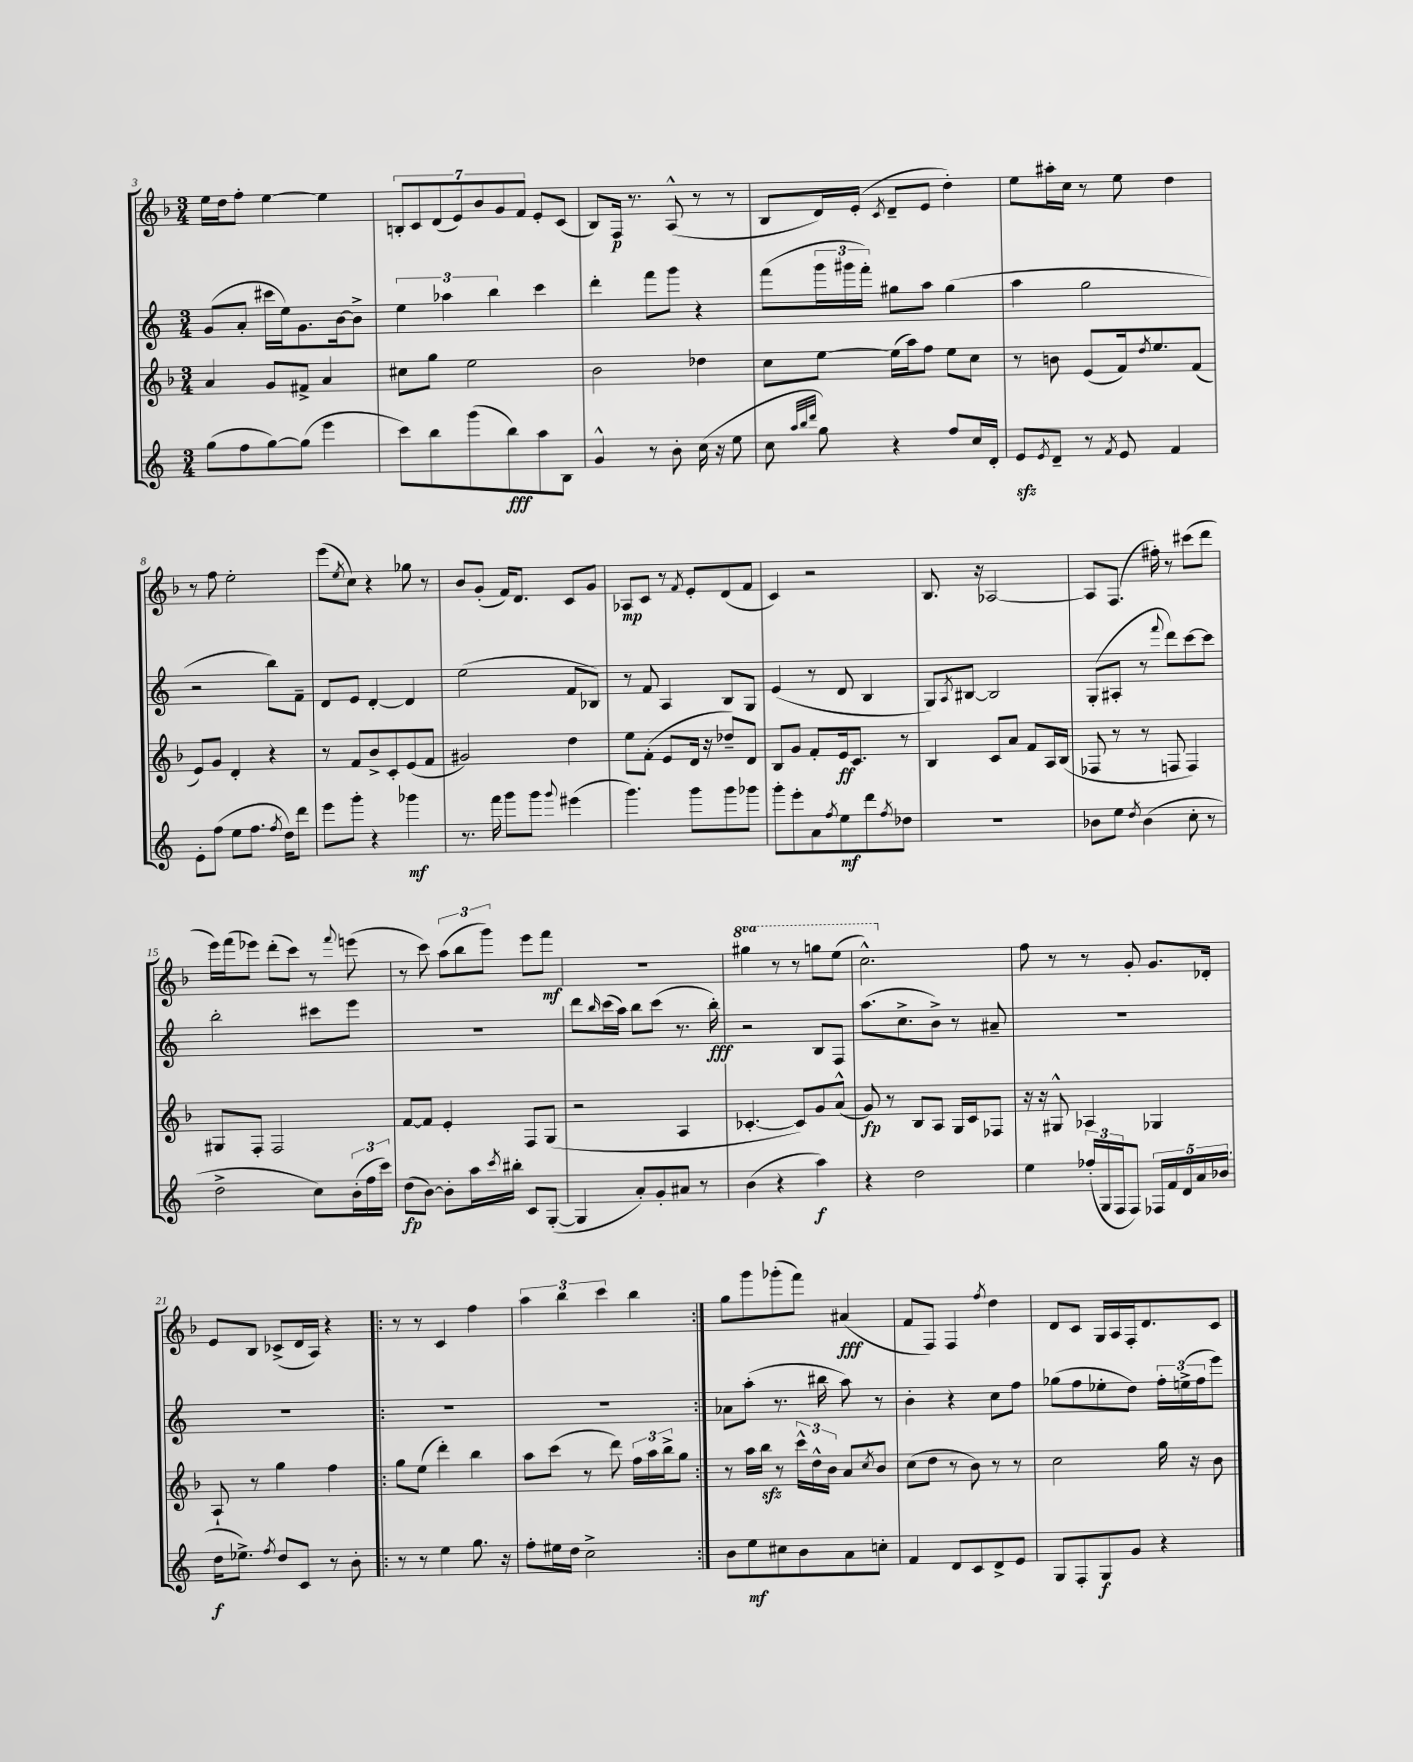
<<
\new StaffGroup <<
\new Staff = "s0" {
    \clef treble \key f \major \numericTimeSignature \time 3/4 \set Staff.ottavationMarkups = #ottavation-simple-ordinals
    e''16 d''16 f''8-. e''4~ e''4 |
    \tuplet 7/4 { b8-. c'8 d'8( e'8) bes'8 g'8 f'8 } e'8-. c'8( |
    bes8) f16\p r8. a8-^( r8 r8 |
    bes8 d'16) e'16-.( \acciaccatura { c'8 } d'8-- e'8 d''4-.) |
    e''8 ais''16-. c''16 r8 e''8 d''4 |
    r8 f''8 e''2-. |
    e'''8( \acciaccatura { e''8 } c''8) r4 ges''8 r8 |
    bes'8 g'8-.( f'16) d'8. c'8 g'8 |
    aes8\mp c'8 r8 \acciaccatura { f'8 } e'8-. d'8( f'8 |
    c'4) r2 |
    bes8. r16 aes2~ |
    aes8 f8.( fis''16-.) r8 cis'''8( d'''8 |
    e'''16) f'''16( ees'''8) d'''8-.( c'''8) r8 \appoggiatura { f'''8 } e'''8( |
    r8 c'''8) \tuplet 3/2 { a''8( bes''8 g'''8) } e'''8 f'''8\mf |
    R2. |
    \ottava #1 gis'''4 r8 r8 g'''8 e'''8( |
    c'''2.-^) \ottava #0 |
    f''8 r8 r8 g'8-. g'8. des'16-. |
    e'8 bes8 ces'8->( d'16 a16) r4 |
    \repeat volta 2 { r8 r8 c'4 f''4 |
    \tuplet 3/2 { a''4 bes''4 c'''4 } bes''4 | }
    g''8 g'''8 ges'''8-.( f'''8) ais'4\fff( |
    f'8 f8) f4 \acciaccatura { f''8 } d''4 |
    d'8 c'8 g16 a16 f16-. d'8. c'8 \bar "|." |
}
\new Staff = "s1" {
    \clef treble \key c \major \numericTimeSignature \time 3/4
    g'8( a'8-. cis'''16 e''16) g'8. b'16~ b'8-> |
    \tuplet 3/2 { e''4 aes''4 b''4 } c'''4 |
    d'''4-. f'''8 g'''8 r4 |
    f'''8( \tuplet 3/2 { g'''16 gis'''16 f'''16-.) } gis''8 a''8 gis''4( |
    a''4 g''2 |
    r2 b''8) f'8-- |
    d'8 e'8 d'4~-. d'4 |
    e''2( f'8 bes8) |
    r8 f'8 a4 b8 g8 |
    e'4( r8 d'8 b4 |
    g8) \acciaccatura { a8 } bis8~ bis2 |
    g8-.( ais8-. r8 \appoggiatura { f'''8 } d'''8) c'''8~ c'''8 |
    b''2-. cis'''8 e'''8 |
    R2. |
    d'''8 \grace { b''16 } c'''16( a''16) b''8 c'''8( r8. b''16-.\fff) |
    r2 b8 f8 |
    a''8.( c''8.-> b'8->) r8 ais'8-- |
    R2. |
    R2. |
    \repeat volta 2 { R2. |
    R2. | }
    aes'8 a''8-.( r8. bis''16 a''8) r8 |
    b'4-. r4 c''8 f''8 |
    ges''8( f''8 ees''8-. d''8) \tuplet 3/2 { f''16-. e''16->( f''16 } e'''8) \bar "|." |
}
\new Staff = "s2" {
    \clef treble \key f \major \numericTimeSignature \time 3/4
    a'4 g'8 fis'8-> a'4 |
    cis''8 g''8 e''2 |
    bes'2 des''4 |
    c''8 e''8~ e''16( a''16) f''8 e''8 c''8 |
    r8 b'8 e'8( f'16) \acciaccatura { d''8 } e''8. f'8( |
    e'8) g'8 d'4-. r4 |
    r8 f'8 bes'8-> c'8-. e'8( f'8 |
    gis'2) d''4 |
    e''8 f'8-.( e'8 d'16 r16 des''8--) d'8 |
    bes8 g'8 f'8-. e'16\ff c'8. r8 |
    bes4 c'8 a'8 f'8 a16 bes16( |
    fes8 r8 r8 f8 f4) |
    gis8 f8-. f2 |
    f'8~ f'8 e'4-. f8 g8( |
    r2 a4 |
    ces'4.~-. ces'8) g'8 a'8-^( |
    g'8\fp) r8 bes8 a8 g16 c'16 fes8 |
    r16 r16 gis8-^ aes4 ges4 |
    a8-! r8 g''4 f''4 |
    \repeat volta 2 { g''8 e''8( d'''4-.) bes''4 |
    a''8 c'''8( r8 d'''8) \tuplet 3/2 { f''16 a''16 bes''16-> } g''8 | }
    r8 a''16 bes''16\sfz r8 \tuplet 3/2 { c'''16-^ d''16-^ bes'16 } a'8 \acciaccatura { c''8 } bes'8 |
    c''8( d''8 r8 bes'8) r8 r8 |
    c''2 g''16 r16 bes'8 \bar "|." |
}
\new Staff = "s3" {
    \clef treble \key c \major \numericTimeSignature \time 3/4
    g''8( f''8 g''8~) g''8( e'''4 |
    c'''8) b''8 g'''8( b''8\fff) a''8 b8 |
    g'4-^ r8 b'8-. c''16( r16 e''8 |
    c''8 \grace { a''32 b''32 d'''32 } g''8) r4 f''8 c''16 d'16-. |
    e'8\sfz \acciaccatura { e'8 } d'8-- r8 \acciaccatura { f'8 } e'8 f'4 |
    e'8-. f''8( e''8 f''8. \acciaccatura { f''8 } d''16) d'''8 |
    e'''8 g'''8-. r4 ges'''4\mf |
    r8. f'''16 g'''8 g'''8 \appoggiatura { g'''8 } eis'''4( |
    g'''4.) g'''8 g'''8 ges'''8 |
    g'''8-. e'''8-. a'8 \acciaccatura { f''8 } e''8\mf d'''8 \acciaccatura { f''8 } des''8 |
    R2. |
    bes'8 e''8 \acciaccatura { d''8 } bes'4( c''8-. r8 |
    d''2-> c''8) \tuplet 3/2 { b'16-.( f''16 c'''16) } |
    d''8\fp( b'8~) b'8-. a''16 \acciaccatura { c'''8 } bis''16-. c'8 g8~-.( |
    g4 a'8-.) g'8-. ais'8 r8 |
    b'4( r4 a''4\f) |
    r4 d''2 |
    e''4 \tuplet 3/2 { fes''16-.( g16 f16 } f8) \tuplet 5/4 { fes16 f'16 d'16 a'16 bes'16( } |
    d''16\f ees''8.->) \acciaccatura { f''8 } d''8 c'8 r8 b'8-. |
    \repeat volta 2 { r8 r8 e''4 g''8. r16 |
    f''8-. eis''16 d''16 c''2-> | }
    b'8 e''8\mf cis''8 b'8 a'8 c''8-. |
    f'4 d'8 c'8 d'8-> e'8 |
    g8 f8-. g8\f g'8 r4 \bar "|." |
}
>>
>>
\layout { \context { \Score currentBarNumber = #3 } }
